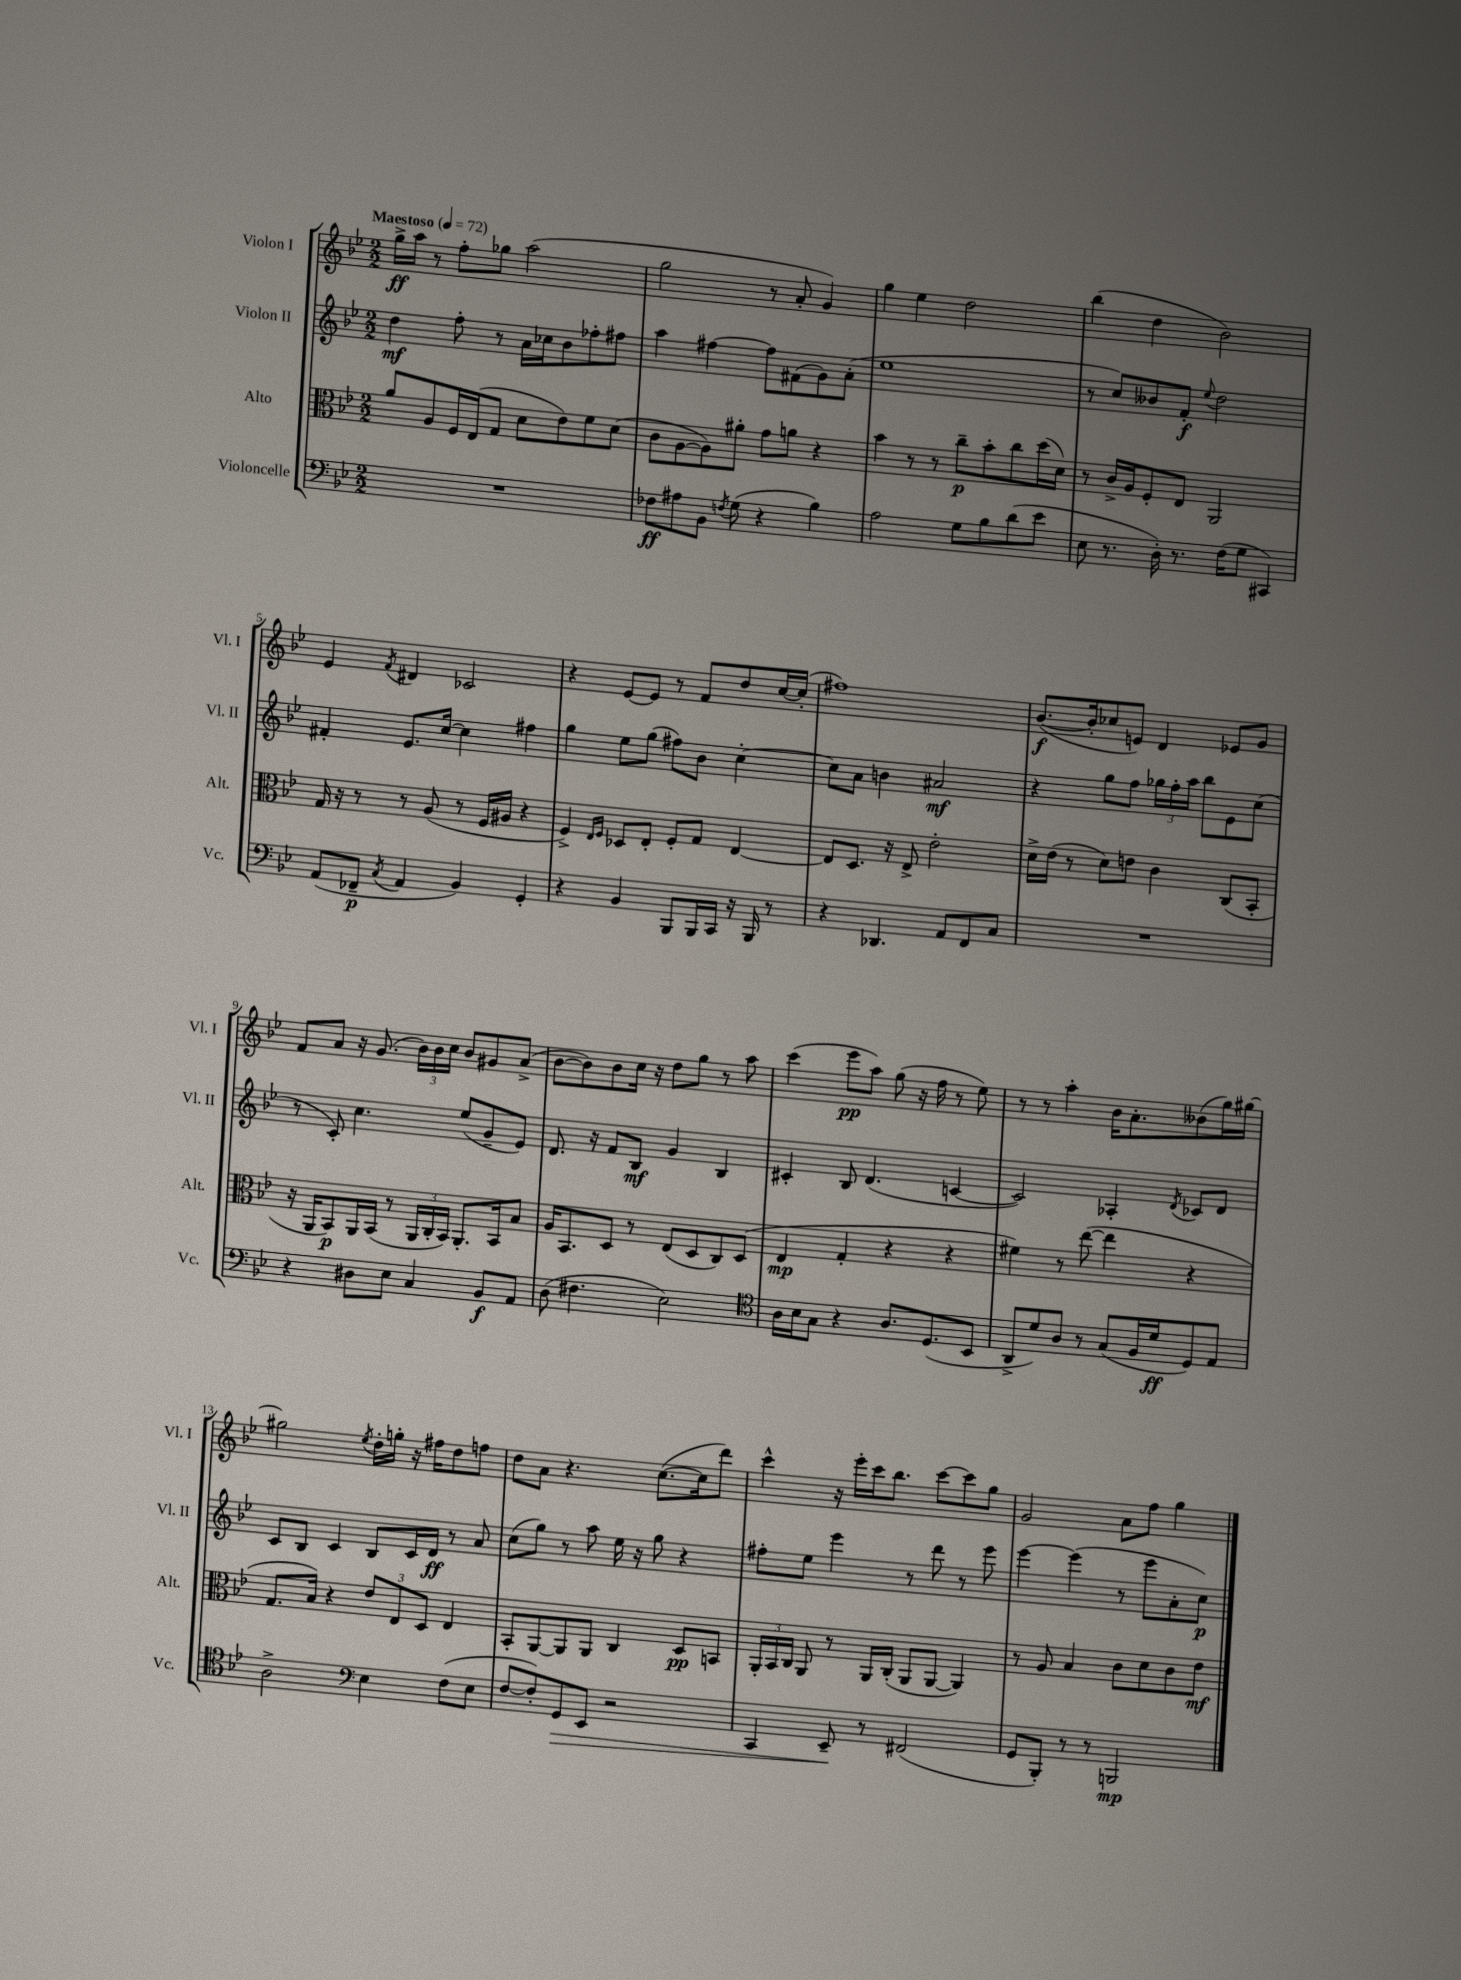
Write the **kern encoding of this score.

**kern	**kern	**kern	**kern
*staff4	*staff3	*staff2	*staff1
*clefF4	*clefC3	*clefG2	*clefG2
*k[b-e-]	*k[b-e-]	*k[b-e-]	*k[b-e-]
*M2/2	*M2/2	*M2/2	*M2/2
*MM72	*MM72	*MM72	*MM72
1r	8a	4dd	16gg^
.	.	.	16aa
.	8A	.	8r
.	16F	8ff'	8ff'
.	(16E-	.	.
.	8G	8r	8gg-
.	8d	16a	(2aa
.	.	16cc-	.
.	8e-)	8b-	.
.	8f	8ff-'	.
.	(8d	8ff#	.
=	=	=	=
8F-	8c	4aa	2gg
8A#	[8A	.	.
8BB-	8A])	[4ff#	.
8qF	.	.	.
(8G	8a#'	.	.
4r	8g	8ff#]	8r
.	8a	(8f#	8a'
4B-)	4r	8g)	4g)
.	.	(8a'	.
=	=	=	=
2A	4b-	1ee-	4gg
.	8r	.	4ee-
.	8r	.	.
8G	8cc~	.	2dd
8B-	8b-'	.	.
(8d	8cc	.	.
8e-	(16dd	.	.
.	16d)	.	.
=	=	=	=
8E-	8r	8r	(4bb-
8.r	16c^	8cc)	.
.	16A	.	.
.	8F'	8b--	4dd
16D')	.	.	.
8.r	8E-	8f'	.
.	.	8qqee-	.
.	2AA	2dd	2b-)
(16F	.	.	.
8G	.	.	.
4CC#)	.	.	.
=	=	=	=
(8AA	16G	4f#'	4e-
.	16r	.	.
8FF-~	8r	.	.
8qC	.	.	8qf
4AA	8r	8.e-	4d#
.	(8A	.	.
.	.	[16cc	.
4BB-)	8r	4cc]	2c-
.	16F	.	.
.	16A#	.	.
4GG'	4r	4ff#	.
=	=	=	=
4r	4F^)	4gg	4r
.	16qqE-	.	.
.	16qqF	.	.
4BB-	8D-	8ee-	[8e-
.	8E-'	(8gg	8e-]
8BBB-	8F'	8ff#)	8r
16BBB-	8G	8b-	8f
16CC	.	.	.
16r	[4E-	[4cc'	8dd
16BBB-	.	.	.
8r	.	.	[16cc
.	.	.	(16cc']
=	=	=	=
4r	8E-]	8cc]	1ff#)
.	8.D	8a	.
4.DD-	.	4b	.
.	16r	.	.
.	8E-^	.	.
.	2e-'	2a#	.
8AA	.	.	.
8FF	.	.	.
8C	.	.	.
=	=	=	=
1r	16d^	4r	([8.b-
.	(16e-	.	.
.	8r	.	.
.	.	.	16b-']
.	8d)	8gg	8cc-
.	8e	8ff	8e)
.	4c	24gg-	4d
.	.	24ff'	.
.	.	24aa	.
.	.	8bb-	.
.	(8C	8e-	8e-
.	8BB-'	(8cc	8g
=	=	=	=
4r	16r	8r	8f
.	16AA	.	.
.	8BB-)	8c')	8a
8D#	16AA	4.cc	16r
.	(16BB-	.	(8.g
8E-	8r	.	.
4C	24AA	.	24b-)
.	24C'	.	24b-
.	24BB-)	.	24cc
.	8.AA'	(8ee-	8b-
8BB-	.	8g~	8g#
.	16BB-	.	.
8AA	8B-	8e-)	(8a^
=	=	=	=
(8D	16A	8.d	[8b-
.	8.BB-	.	.
4.F#	.	.	8b-])
.	.	16r	.
.	8D	8f	8b-
.	8r	8B-	16cc
.	.	.	16r
2E-)	(8E-	4g	8dd
.	8D	.	8gg
.	8C)	4B-	8r
.	(8D	.	8aa
=	=	=	=
*clefC4	*	*	*
16A	4E-	4c#'	(4ccc
16B-	.	.	.
8G	.	.	.
4r	4G'	8B-	8eee-
.	.	(4.d	8aa)
8.A	4r	.	(8gg
.	.	.	16r
(8.D	.	.	16ff
.	4r	[4c	8r
8BB-	.	.	8ee-)
=	=	=	=
8AA^	4f#)	2c])	8r
8d)	.	.	8r
8A	8r	.	4aa'
8r	([8ee-	.	.
(8G	4ee-]	4A-'	16b-
.	.	.	8.a'
16F	.	.	.
16d	.	.	.
.	.	8qd	.
8D)	4r	8c-	(8b--
8E-	.	8d	16gg)
.	.	.	[16gg#
=	=	=	=
2A^	8.G	8c	2gg#]
.	.	8B-	.
.	16B-)	.	.
.	4r	4c	.
*clefF4	*	*	*
.	.	.	8qee-
4E-	12e-	8B-	16dd'
.	.	.	16gg'
.	12E-	.	.
.	.	16c	16r
.	12D	.	.
.	.	16d	16ff#
(8F	4E-	8r	8dd
8E-	.	8a	8ff
=	=	=	=
[8F	8BB-'	(8cc	8dd
8F'])	[8AA	8gg)	8a
8GG	8AA]	8r	4.r
8EE-	8AA	8aa	.
2r	4C	16ee-	.
.	.	16r	.
.	.	8gg	([8.cc
.	8D	4r	.
.	.	.	16cc]
.	8BB	.	8ddd)
=	=	=	=
4CC	24AA'	8ff#'	4ccc^^
.	24BB-	.	.
.	24C	.	.
.	8AA	8ee-	.
8EE-~	8r	4eee-	16r
.	.	.	16eee-'
8r	16AA	.	16ccc
.	(16C'	.	8.bb-
(2FF#	8AA	8r	.
.	[8AA	8ddd	[8ccc
.	4AA])	8r	8ccc]
.	.	8eee-	8gg
=	=	=	=
8GG	8r	[4eee-	2g
8BBB-')	8A	.	.
8r	4B-	(4eee-]	.
8r	.	.	.
2BBB	8c	8r	8a
.	8d	8eee-	8ff
.	8c	8a'	4gg
.	8e-	8cc)	.
==	==	==	==
*-	*-	*-	*-
